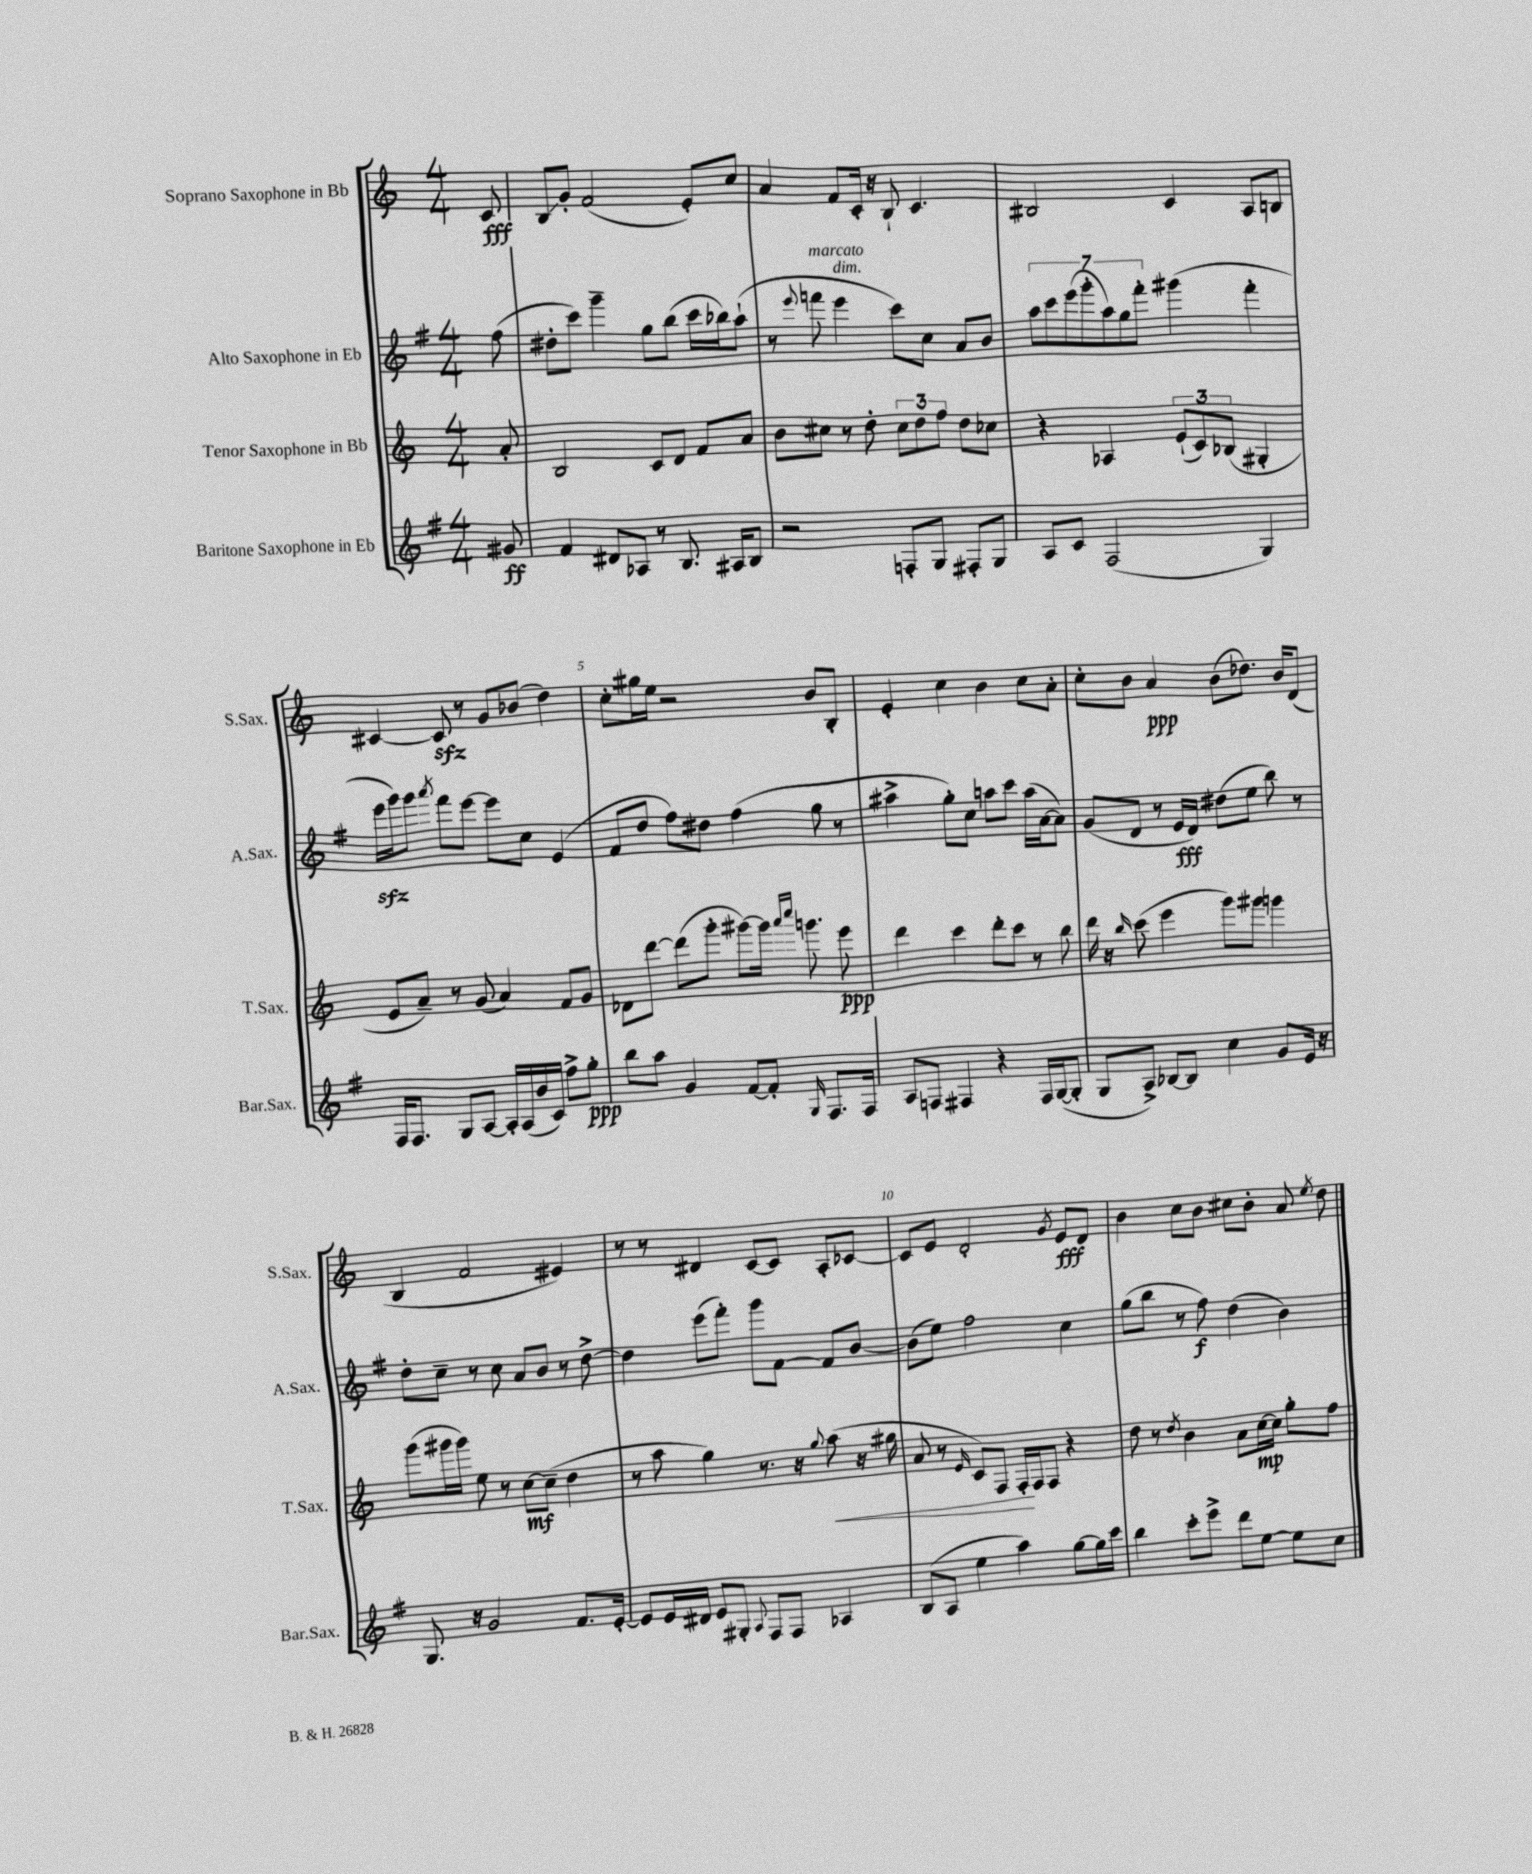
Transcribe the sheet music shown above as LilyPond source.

<<
\new StaffGroup <<
\new Staff = "s0" \with { instrumentName = "Soprano Saxophone in Bb" shortInstrumentName = "S.Sax." } {
    \clef treble \key c \major \numericTimeSignature \time 4/4 \partial 8
    \autoBeamOff c'8\fff |
    b8[\glissando g'8]-. f'2( e'8[-.) c''8] |
    a'4 f'8[ c'16]-. r16 b8-! c'4. |
    bis2 c'4 a8[ b8] |
    cis'4~ cis'8\sfz r8 g'8[ bes'8]( d''4) |
    c''8[-. gis''16 e''16] r2 b'8[ b8]-. |
    e'4-. c''4 b'4 c''8[ a'8]-. |
    c''8[-. b'8] a'4\ppp b'8[( des''8.]) b'16[ d'8]( |
    b4 f'2 eis'4) |
    r8 r8 dis'4 c'8[~ c'8] a8[-. ces'8]~ |
    ces'8[ e'8] d'2-. \acciaccatura { g'8 } e'8[\fff d'8] |
    b'4 c''8[ b'8] cis''8[ b'8]-. a'8 \acciaccatura { e''8 } d''8 \bar "|." |
}
\new Staff = "s1" \with { instrumentName = "Alto Saxophone in Eb" shortInstrumentName = "A.Sax." } {
    \clef treble \key g \major \numericTimeSignature \time 4/4 \partial 8
    \autoBeamOff fis''8( |
    dis''8[-. c'''8]) g'''4-- g''8[ b''8]( c'''16[ bes''16) a''8]-!( |
    r8 \appoggiatura { e'''8 } f'''8^\markup { \italic "marcato" } e'''4^\markup { \italic "dim." } c'''8[) c''8] a'8[ b'8] |
    \tuplet 7/4 { a''8[ c'''8 e'''8( g'''8-. a''8) g''8 fis'''8]-. } gis'''4( fis'''4-. |
    e'''16[\sfz g'''16) g'''8] \acciaccatura { a'''8 } fis'''8[ e'''8]~ e'''8[ c''8] e'4( |
    fis'8[ d''8] fis''8[) dis''8] fis''4( g''8 r8 |
    ais''4-> g''8[-.) c''8] a''8[ c'''8] a''16[( a'16~ a'8]) |
    g'8[( d'8] r8 e'16[\fff d'16]) dis''8[( e''8] b''8) r8 |
    d''8[-. c''8]-- r8 c''8 a'8[ b'8] r8 d''8~-> |
    d''4 e'''8[( fis'''8]-.) g'''8[ fis'8]~ fis'8[ b'8]~ |
    b'8[( e''8]) fis''2 c''4 |
    g''8[( b''8] r8 fis''8\f) d''4( b'4) \bar "|." |
}
\new Staff = "s2" \with { instrumentName = "Tenor Saxophone in Bb" shortInstrumentName = "T.Sax." } {
    \clef treble \key c \major \numericTimeSignature \time 4/4 \partial 8
    \autoBeamOff a'8-. |
    b2 c'8[ d'8] f'8[ a'8] |
    b'8[ cis''8] r8 d''8-. \tuplet 3/2 { cis''8[ d''8 f''8] } d''8[ ces''8] |
    r4 aes4 \tuplet 3/2 { e'8[-!( c'8) bes8]( } gis4-. |
    e'8[ a'8]--) r8 g'8( a'4) f'8[ g'8] |
    des'8[ d'''8]~ d'''8[( g'''8]-. gis'''8[~) gis'''16] \grace { a'''16[ c''''16] } g'''8. e'''8\ppp |
    d'''4 c'''4 d'''8[-. c'''8] r8 b''8 |
    d'''16 r16 \grace { b''16 } c'''8( e'''4 g'''8[) gis'''8] g'''4 |
    g'''8[( gis'''16 gis'''16]) e''8 r8 c''8[~\mf c''8]--( d''4 |
    r8 a''8 g''4) r8. r16 \appoggiatura { g''8 } a''8\<( r16 gis''16 |
    a'8 r8 \grace { e'16 } c'8[) f8] f16[-.\! f16 f8] r4 |
    d''8 r8 \acciaccatura { d''8 } b'4 a'8[ c''16~\mp c''16] g''8[-. f''8] \bar "|." |
}
\new Staff = "s3" \with { instrumentName = "Baritone Saxophone in Eb" shortInstrumentName = "Bar.Sax." } {
    \clef treble \key g \major \numericTimeSignature \time 4/4 \partial 8
    \autoBeamOff gis'8\ff |
    fis'4 dis'8[ aes8] r8 b8. ais16[ b8] |
    r2 f8[-. g8] fis8[-. g8] |
    a8[ c'8] fis2( g4) |
    fis16[ fis8.] g8[ a8]~ a16[-. a16( b'16 c'16]) fis''8[-> g''8]-.\ppp |
    b''8[ a''8] g'4 fis'8[~ fis'8]-. \grace { g16 } fis8.[ fis16] |
    a8[ f8] fis4 r4 fis16[ g16~( g8]-. |
    g8[ a8]->) bes8[~ bes8] c''4 g'8[ e'16] r16 |
    g8. r16 g'2 fis'8.[ e'16]~-. |
    e'8[ e'16 dis'16] e'8[ gis8]-. \appoggiatura { a8 } fis8[ fis8] aes4 |
    b8[( a8] e''4 a''4) g''8[~ g''16 c'''16] |
    b''4 c'''8[-. e'''8]-> d'''8[ e''8]~ e''8[ c''8] \bar "|." |
}
>>
>>
\layout { \context { \Score \override BarNumber.break-visibility = ##(#f #t #t) barNumberVisibility = #(every-nth-bar-number-visible 5) } }
